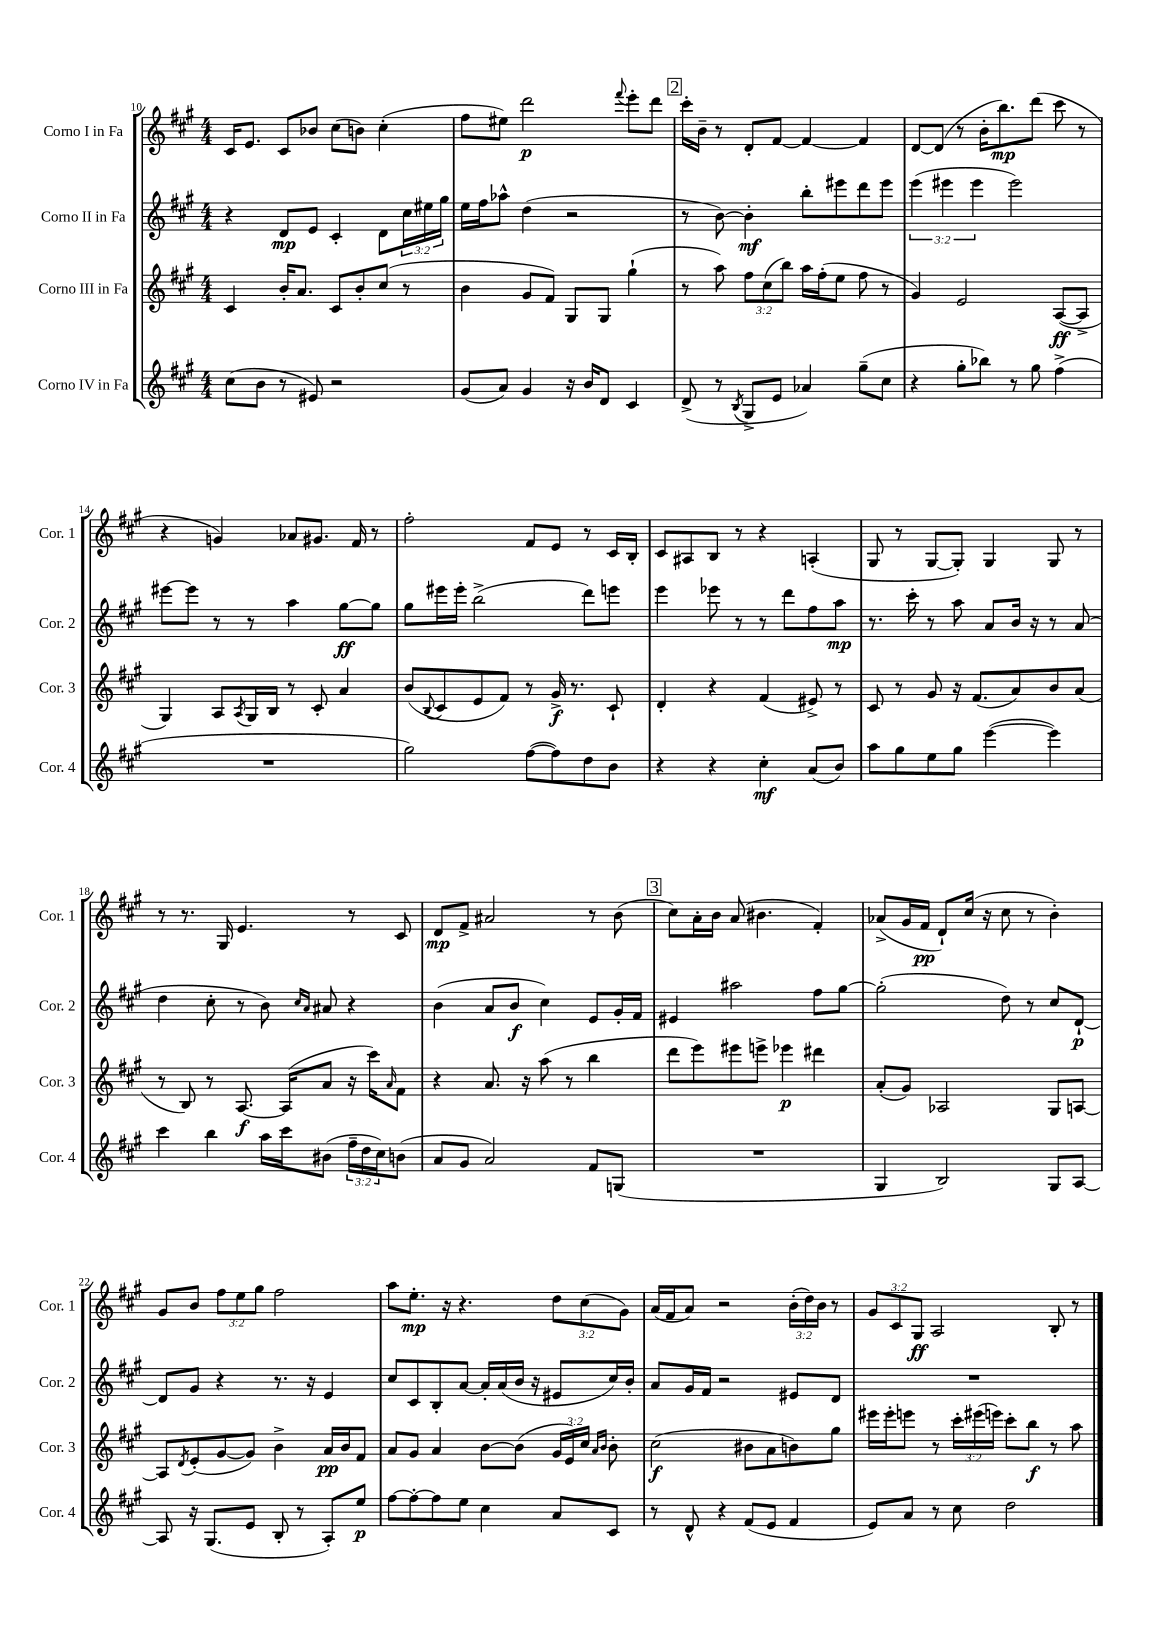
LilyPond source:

<<
\new StaffGroup <<
\new Staff = "s0" \with { instrumentName = "Corno I in Fa" shortInstrumentName = "Cor. 1" } {
    \clef treble \key a \major \numericTimeSignature \time 4/4 \override Staff.TupletNumber.text = #tuplet-number::calc-fraction-text
    cis'16 e'8. cis'8 bes'8 cis''8( b'8) cis''4-.( |
    fis''8 eis''8) d'''2\p \appoggiatura { fis'''8 } e'''8-. d'''8 |
    \mark \markup { \box "2" } cis'''16-. b'16-- r8 d'8-. fis'8~ fis'4~ fis'4 |
    d'8~ d'8( r8 b'16-. b''8.\mp) d'''8( cis'''8 r8 |
    r4 g'4) aes'8 gis'8. fis'16 r8 |
    fis''2-. fis'8 e'8 r8 cis'16 b16-. |
    cis'8 ais8 b8 r8 r4 a4-.( |
    gis8 r8 gis8~ gis8-.) gis4 gis8 r8 |
    r8 r8. gis16 e'4. r8 cis'8 |
    d'8\mp fis'8-> ais'2 r8 b'8( |
    \mark \markup { \box "3" } cis''8) a'16-. b'16 a'8( bis'4. fis'4-.) |
    aes'8->( gis'16 fis'16\pp d'8-!) cis''16( r16 cis''8 r8 b'4-.) |
    gis'8 b'8 \tuplet 3/2 { fis''8 e''8 gis''8 } fis''2 |
    a''8 e''8.-.\mp r16 r4. \tuplet 3/2 { d''8 cis''8( gis'8) } |
    a'16( fis'16 a'8) r2 \tuplet 3/2 { b'16-.( d''16) b'16 } r8 |
    \tuplet 3/2 { gis'8 cis'8 gis8\ff } a2 b8-. r8 \bar "|." |
}
\new Staff = "s1" \with { instrumentName = "Corno II in Fa" shortInstrumentName = "Cor. 2" } {
    \clef treble \key a \major \numericTimeSignature \time 4/4 \override Staff.TupletNumber.text = #tuplet-number::calc-fraction-text
    r4 d'8\mp e'8 cis'4-. d'8 \tuplet 3/2 { cis''16 eis''16 gis''16 } |
    e''16 fis''16 aes''8-^ d''4( r2 |
    \mark \markup { \box "2" } r8 b'8~) b'4-.\mf b''8-. eis'''8 d'''8 eis'''8 |
    \tuplet 3/2 { e'''4( eis'''4 eis'''4 } eis'''2) |
    eis'''8~ eis'''8 r8 r8 a''4 gis''8~\ff gis''8 |
    gis''8 eis'''16 eis'''16-. b''2->( d'''8) e'''8 |
    e'''4 ees'''8 r8 r8 d'''8 fis''8 a''8\mp |
    r8. cis'''16-. r8 a''8 a'8 b'16 r16 r8 a'8( |
    d''4 cis''8-. r8 b'8) \grace { cis''16 a'16 } ais'8 r4 |
    b'4( a'8 b'8\f cis''4) e'8 gis'16-. fis'16 |
    \mark \markup { \box "3" } eis'4 ais''2 fis''8 gis''8~ |
    gis''2-.( d''8) r8 cis''8 d'8~-!\p |
    d'8 gis'8 r4 r8. r16 e'4 |
    cis''8 cis'8 b8-. a'8~ a'16-. a'16( b'16 r16 eis'8 cis''16) b'16-. |
    a'8 gis'16 fis'16 r2 eis'8 d'8 |
    R1 \bar "|." |
}
\new Staff = "s2" \with { instrumentName = "Corno III in Fa" shortInstrumentName = "Cor. 3" } {
    \clef treble \key a \major \numericTimeSignature \time 4/4 \override Staff.TupletNumber.text = #tuplet-number::calc-fraction-text
    cis'4 b'16-. a'8. cis'8 b'8-. cis''8( r8 |
    b'4 gis'8 fis'8) gis8 gis8 gis''4-!( |
    \mark \markup { \box "2" } r8 a''8) \tuplet 3/2 { fis''8 cis''8( b''8) } a''16 fis''16-.( e''8 fis''8 r8 |
    gis'4) e'2 a8~\ff( a8-> |
    gis4) a8 \acciaccatura { a8 } gis16 b16 r8 cis'8-. a'4 |
    b'8( \appoggiatura { b8 } cis'8 e'8 fis'8) r8 gis'16->\f r8. cis'8-! |
    d'4-. r4 fis'4( eis'8->) r8 |
    cis'8 r8 gis'8 r16 fis'8.( a'8) b'8 a'8( |
    r8 b8) r8 a8.~\f a16( a'8 r16 cis'''16) \grace { a'16 } fis'8 |
    r4 a'8. r16 a''8( r8 b''4 |
    \mark \markup { \box "3" } d'''8 e'''8) eis'''8 e'''8-> ees'''4\p dis'''4 |
    a'8-.( gis'8) aes2 gis8 a8~ |
    a8 \acciaccatura { d'8 } e'8-.( gis'8~ gis'8) b'4-> a'16\pp b'16 fis'8 |
    a'8 gis'8 a'4 b'8~ b'8( \tuplet 3/2 { gis'16 e'16) cis''16 } \grace { a'16 b'16 } b'8-. |
    cis''2\f( bis'8 a'8 b'8) gis''8 |
    eis'''16 eis'''16-. e'''8 r8 \tuplet 3/2 { cis'''16-. eis'''16( e'''16) } cis'''8-. b''8\f r8 a''8 \bar "|." |
}
\new Staff = "s3" \with { instrumentName = "Corno IV in Fa" shortInstrumentName = "Cor. 4" } {
    \clef treble \key a \major \numericTimeSignature \time 4/4 \override Staff.TupletNumber.text = #tuplet-number::calc-fraction-text
    cis''8( b'8 r8 eis'8) r2 |
    gis'8( a'8) gis'4 r16 b'16 d'8 cis'4 |
    \mark \markup { \box "2" } d'8->( r8 \acciaccatura { b8 } gis8-> e'8 aes'4) gis''8--( cis''8 |
    r4 gis''8-. bes''8) r8 gis''8 fis''4->( |
    R1 |
    gis''2) fis''8~( fis''8) d''8 b'8 |
    r4 r4 cis''4-.\mf a'8( b'8) |
    a''8 gis''8 e''8 gis''8 e'''4~( e'''4) |
    cis'''4 b''4 a''16 cis'''16 bis'8( \tuplet 3/2 { fis''16-- d''16 cis''16) } b'8( |
    a'8 gis'8 a'2) fis'8 g8( |
    \mark \markup { \box "3" } R1 |
    gis4 b2) gis8 a8~ |
    a8 r16 gis8.( e'8 b8-. r8 a8-.) e''8\p |
    fis''8~ fis''8~-. fis''8 e''8 cis''4 a'8 cis'8 |
    r8 d'8-^ r4 fis'8( e'8 fis'4 |
    e'8) a'8 r8 cis''8 d''2 \bar "|." |
}
>>
>>
\layout { \context { \Score currentBarNumber = #10 } }
